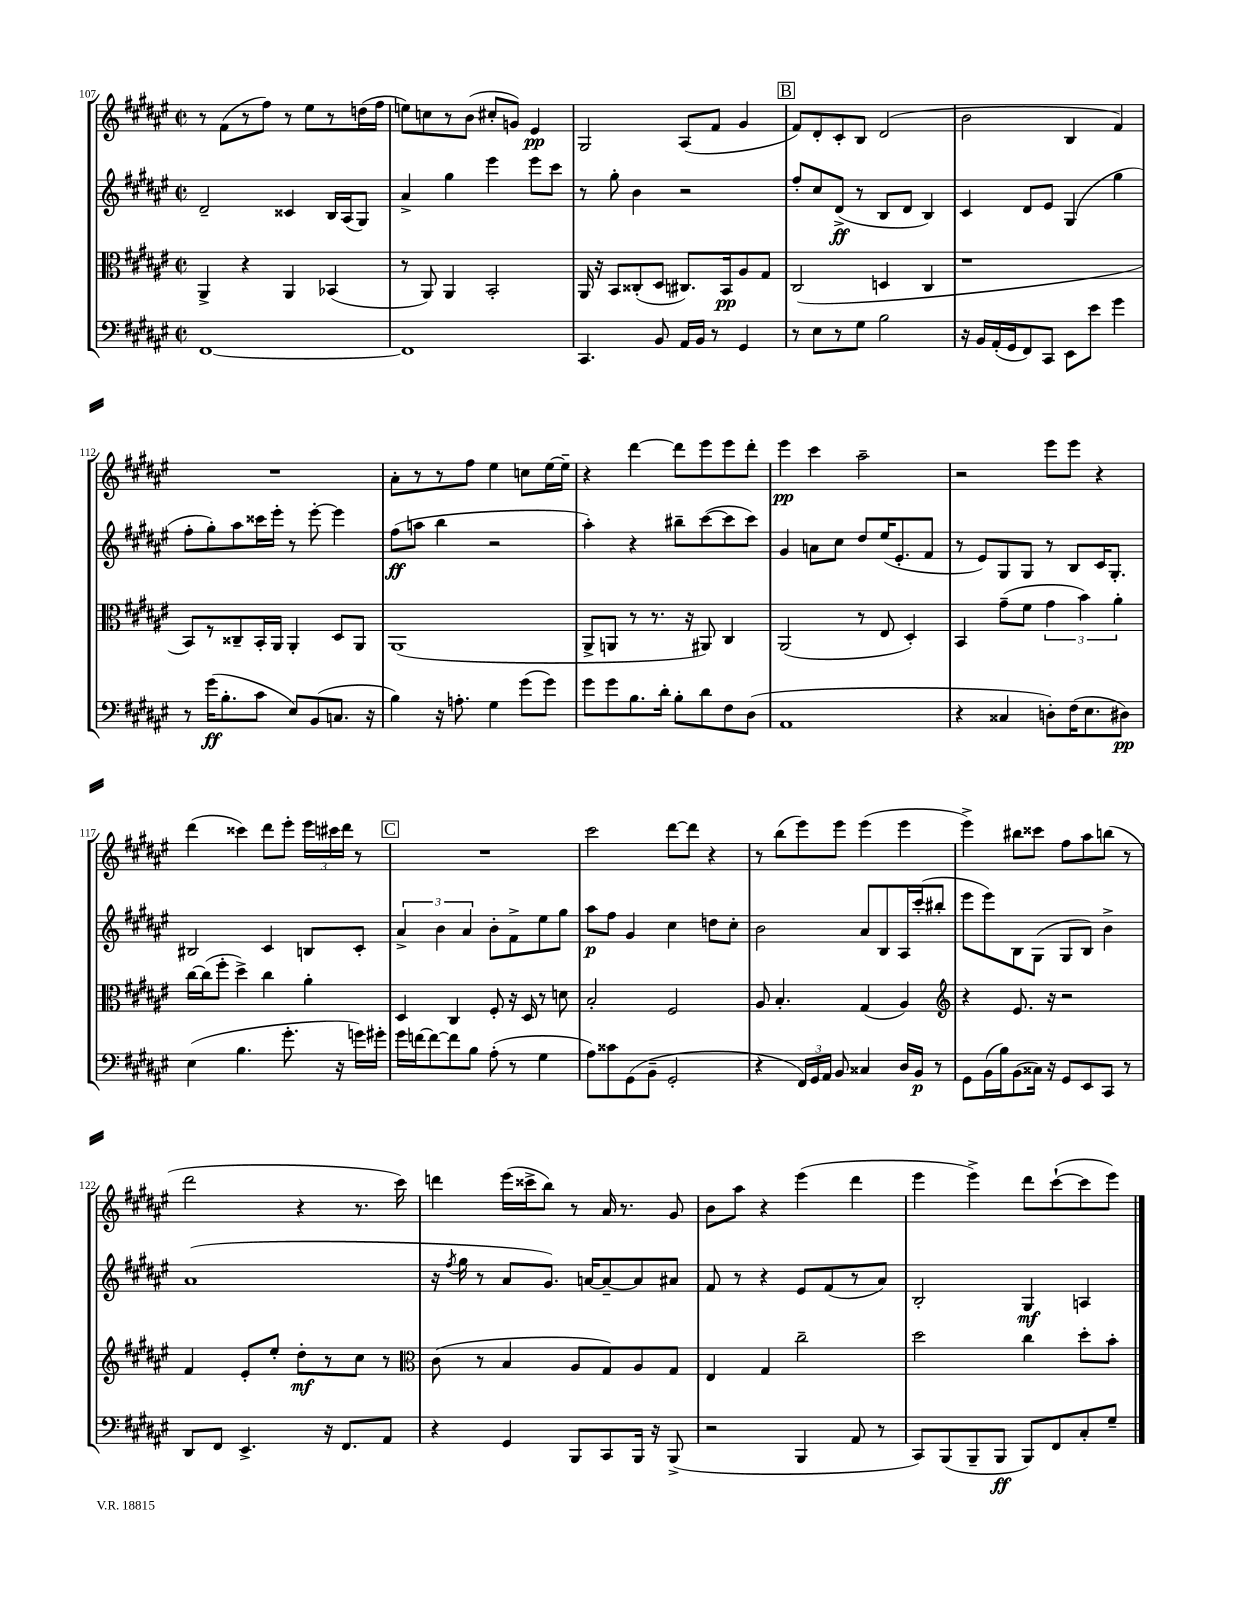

**kern	**kern	**kern	**kern
*staff4	*staff3	*staff2	*staff1
*clefF4	*clefC3	*clefG2	*clefG2
*k[f#c#g#d#a#e#]	*k[f#c#g#d#a#e#]	*k[f#c#g#d#a#e#]	*k[f#c#g#d#a#e#]
*M2/2	*M2/2	*M2/2	*M2/2
*met(c|)	*met(c|)	*met(c|)	*met(c|)
[1FF#	4AA#^/	2d#~/	8r
.	.	.	(8f#\L
.	4r	.	8r
.	.	.	8ff#\J)
.	4AA#/	4c##/	8r
.	.	.	8ee#\L
.	(4BB-/	16B/LL	8r
.	.	(16A#/J	.
.	.	8G#/J)	(16dd\L
.	.	.	16ff#\JJ
=	=	=	=
1FF#]	8r	4a#^/	8ee\L)
.	8AA#/)	.	8cc\
.	4AA#/	4gg#\	8r
.	.	.	(8b\J
.	2BB'/	4eee#\	8cc#'/L
.	.	.	8g/J)
.	.	8eee#\L	4e#/
.	.	8ccc#\J	.
=	=	=	=
4.CC#/	16AA#/	8r	2G#/
.	16r	.	.
.	8BB/L	8gg#'\	.
.	(8C##'/	4b\	.
8BB/	8D#/J	.	.
16AA#/LL	8.C#/L)	2r	(8A#/L
16BB/JJ	.	.	.
8r	.	.	8f#/J
.	16BB/k	.	.
4GG#/	8A#/	.	4g#/
.	8G#/J	.	.
=	=	=	=
8r	(2C#/	8ff#'/L	8f#/L)
8E#\L	.	8cc#/	8d#'/
8r	.	(8d#^/J	8c#'/
8G#\J	.	8r	8B/J
2B\	4D/	8B/L	(2d#/
.	.	8d#/J	.
.	4C#/	4B/)	.
=	=	=	=
16r	1r	4c#/	2b\
16BB/LL	.	.	.
(16AA#'/	.	.	.
16GG#/J	.	.	.
8FF#/)	.	8d#/L	.
8CC#/J	.	8e#/J	.
8EE#\L	.	(4G#/	4B/
8e#\J	.	.	.
4g#\	.	4gg#\	4f#/)
=	=	=	=
8r	8BB/L)	8ff#'\L	1r
(16g#\LK	8r	8gg#'\)	.
8.B'\	.	.	.
.	8C##~/	8aa#\	.
8c#\J	16BB'/L	16ccc##\L	.
.	16AA#/JJ	16eee#'\JJ	.
8E#/L)	4AA#'/	8r	.
(8BB/	.	[8eee#'\	.
8.C/J	8D#/L	4eee#\]	.
.	8AA#/J	.	.
16r	.	.	.
=	=	=	=
4B\)	(1AA#	(8ff#\L	8a#'\L
.	.	8aa\J	8r
16r	.	4bb\	8r
8.A'\	.	.	.
.	.	.	8ff#\J
4G#\	.	2r	4ee#\
(8g#\L	.	.	8cc\L
8g#\J)	.	.	[16ee#\L
.	.	.	16ee#~\]JJ
=	=	=	=
8g#\L	8AA#^/L	4aa#'\)	4r
8g#\	8AA/J	.	.
8.B\	8r	4r	[4ddd#\
.	8.r	.	.
16d#'\Jk	.	.	.
8B'\L	.	8bb#~\L	8ddd#\]L
.	16r	.	.
8d#\	8AA#/)	([8ccc#\	8eee#\
8F#\	4C#/	8ccc#\]	8eee#\
(8D#\J	.	8ccc#\J)	8ddd#'\J
=	=	=	=
1AA#	(2AA#/	4g#/	4eee#\
.	.	8a\L	4ccc#\
.	.	8cc#\J	.
.	8r	8dd#/L	2aa#~\
.	8E#/	(16ee#/K	.
.	.	8.e#'/	.
.	4D#'/)	.	.
.	.	8f#/J	.
=	=	=	=
4r	4BB/	8r	2r
.	.	8e#/L)	.
4C##/	(8g#~\L	8G#/	.
.	8f#\J	8G#/J	.
8D'\L)	6g#\	8r	8eee#\L
(16F#\K	.	8B/L	8eee#\J
.	6b\)	.	.
8.E#\	.	.	.
.	.	16c#/K	4r
.	.	8.G#'/J	.
.	6a#'\	.	.
8D#\J)	.	.	.
=	=	=	=
(4E#\	[16cc#\LL	2B#/	(4ddd#\
.	(16cc#\]J	.	.
.	8ff#'\J	.	.
4.B\	4dd#^\)	.	4ccc##\)
.	4cc#\	4c#/	8ddd#\L
8.g#'\	.	.	8eee#'\J
.	4a#'\	8B/L	24eee#\LL
.	.	.	24ccc#\
16r	.	.	.
.	.	.	24ddd#\JJ
16g\LL)	.	8c#'/J	8r
16g#'\JJ	.	.	.
=	=	=	=
16g#\LL	4D#/	6a#^/	1r
[16f\J	.	.	.
8f\_	.	.	.
.	.	6b\	.
8f\]	4C#/	.	.
.	.	6a#/	.
8B\J	.	.	.
(8A#'\	8F#'/	8b'\L	.
8r	16r	8f#^\	.
.	16D#/	.	.
4G#\	8r	8ee#\	.
.	8d\	8gg#\J	.
=	=	=	=
8A#\L)	2B'/	8aa#\L	2ccc#\
8c##\	.	8ff#\J	.
(8GG#\	.	4g#/	.
8BB~\J	.	.	.
2GG#'/	2F#/	4cc#\	[8ddd#\L
.	.	.	8ddd#\]J
.	.	8dd\L	4r
.	.	8cc#'\J	.
=	=	=	=
4r	8A#/	2b\	8r
.	4.B'/	.	(8bb\L
24FF#/LL)	.	.	8eee#\)
24GG#/	.	.	.
24AA#/JJ	.	.	.
8BB/	.	.	8eee#\J
4C##/	(4G#/	8a#/L	(4eee#\
.	.	8B/	.
16D#/LL	4A#/)	16A#/L	4eee#\
16BB/JJ	.	(16ccc#'/J	.
8r	.	8bb#'/J	.
=	=	=	=
*	*clefG2	*	*
8GG#\L	4r	8eee#\L	4eee#^\)
(16BB\L	.	8eee#\)	.
16B\J)	.	.	.
(8BB\	8.e#/	8B\	8bb#\L
16C##\Jk)	.	(8G#\J	8ccc##\J
16r	16r	.	.
8GG#/L	2r	8G#/L	8ff#\L
8EE#/	.	8B/J)	8aa#\
8CC#/J	.	4b^\	(8bb\J
8r	.	.	8r
=	=	=	=
8DD#/L	4f#/	(1a#	2ddd#\
8FF#/J	.	.	.
4.EE#^/	8e#'/L	.	.
.	8ee#'/J	.	.
.	8dd#'\L	.	4r
16r	8r	.	.
8.FF#/L	.	.	.
.	8cc#\J	.	8.r
8AA#/J	8r	.	.
.	.	.	16ccc#\)
=	=	=	=
*	*clefC3	*	*
4r	(8c#\	16r	4ddd\
.	.	8qff#/	.
.	.	16gg#\	.
.	8r	8r	.
4GG#/	4B/	8a#/L	(16eee#\LL
.	.	.	16ccc##^\J
.	.	8.g#/J)	8bb\J)
8BBB/L	8A#/L	.	8r
.	.	[16a/LK	.
8CC#/	8G#/)	8a~/_	16a#/
.	.	.	8.r
16BBB/Jk	8A#/	8a/]	.
16r	.	.	.
(8BBB^/	8G#/J	8a#/J	8g#/
=	=	=	=
2r	4E#/	8f#/	8b\L
.	.	8r	8aa#\J
.	4G#/	4r	4r
4BBB/	2cc#~\	8e#/L	(4eee#\
.	.	(8f#/	.
8AA#/	.	8r	4ddd#\
8r	.	8a#/J)	.
=	=	=	=
8CC#/L)	2dd#\	2B'/	4eee#\
(8BBB/	.	.	.
8BBB~/	.	.	4eee#^\)
8BBB/J	.	.	.
8BBB/L)	4cc#\	4G#/	8ddd#\L
8FF#/	.	.	([8ccc#`\
8C#'/	8dd#'\L	4A/	8ccc#\]
8G#~/J	8b'\J	.	8eee#\J)
==	==	==	==
*-	*-	*-	*-
